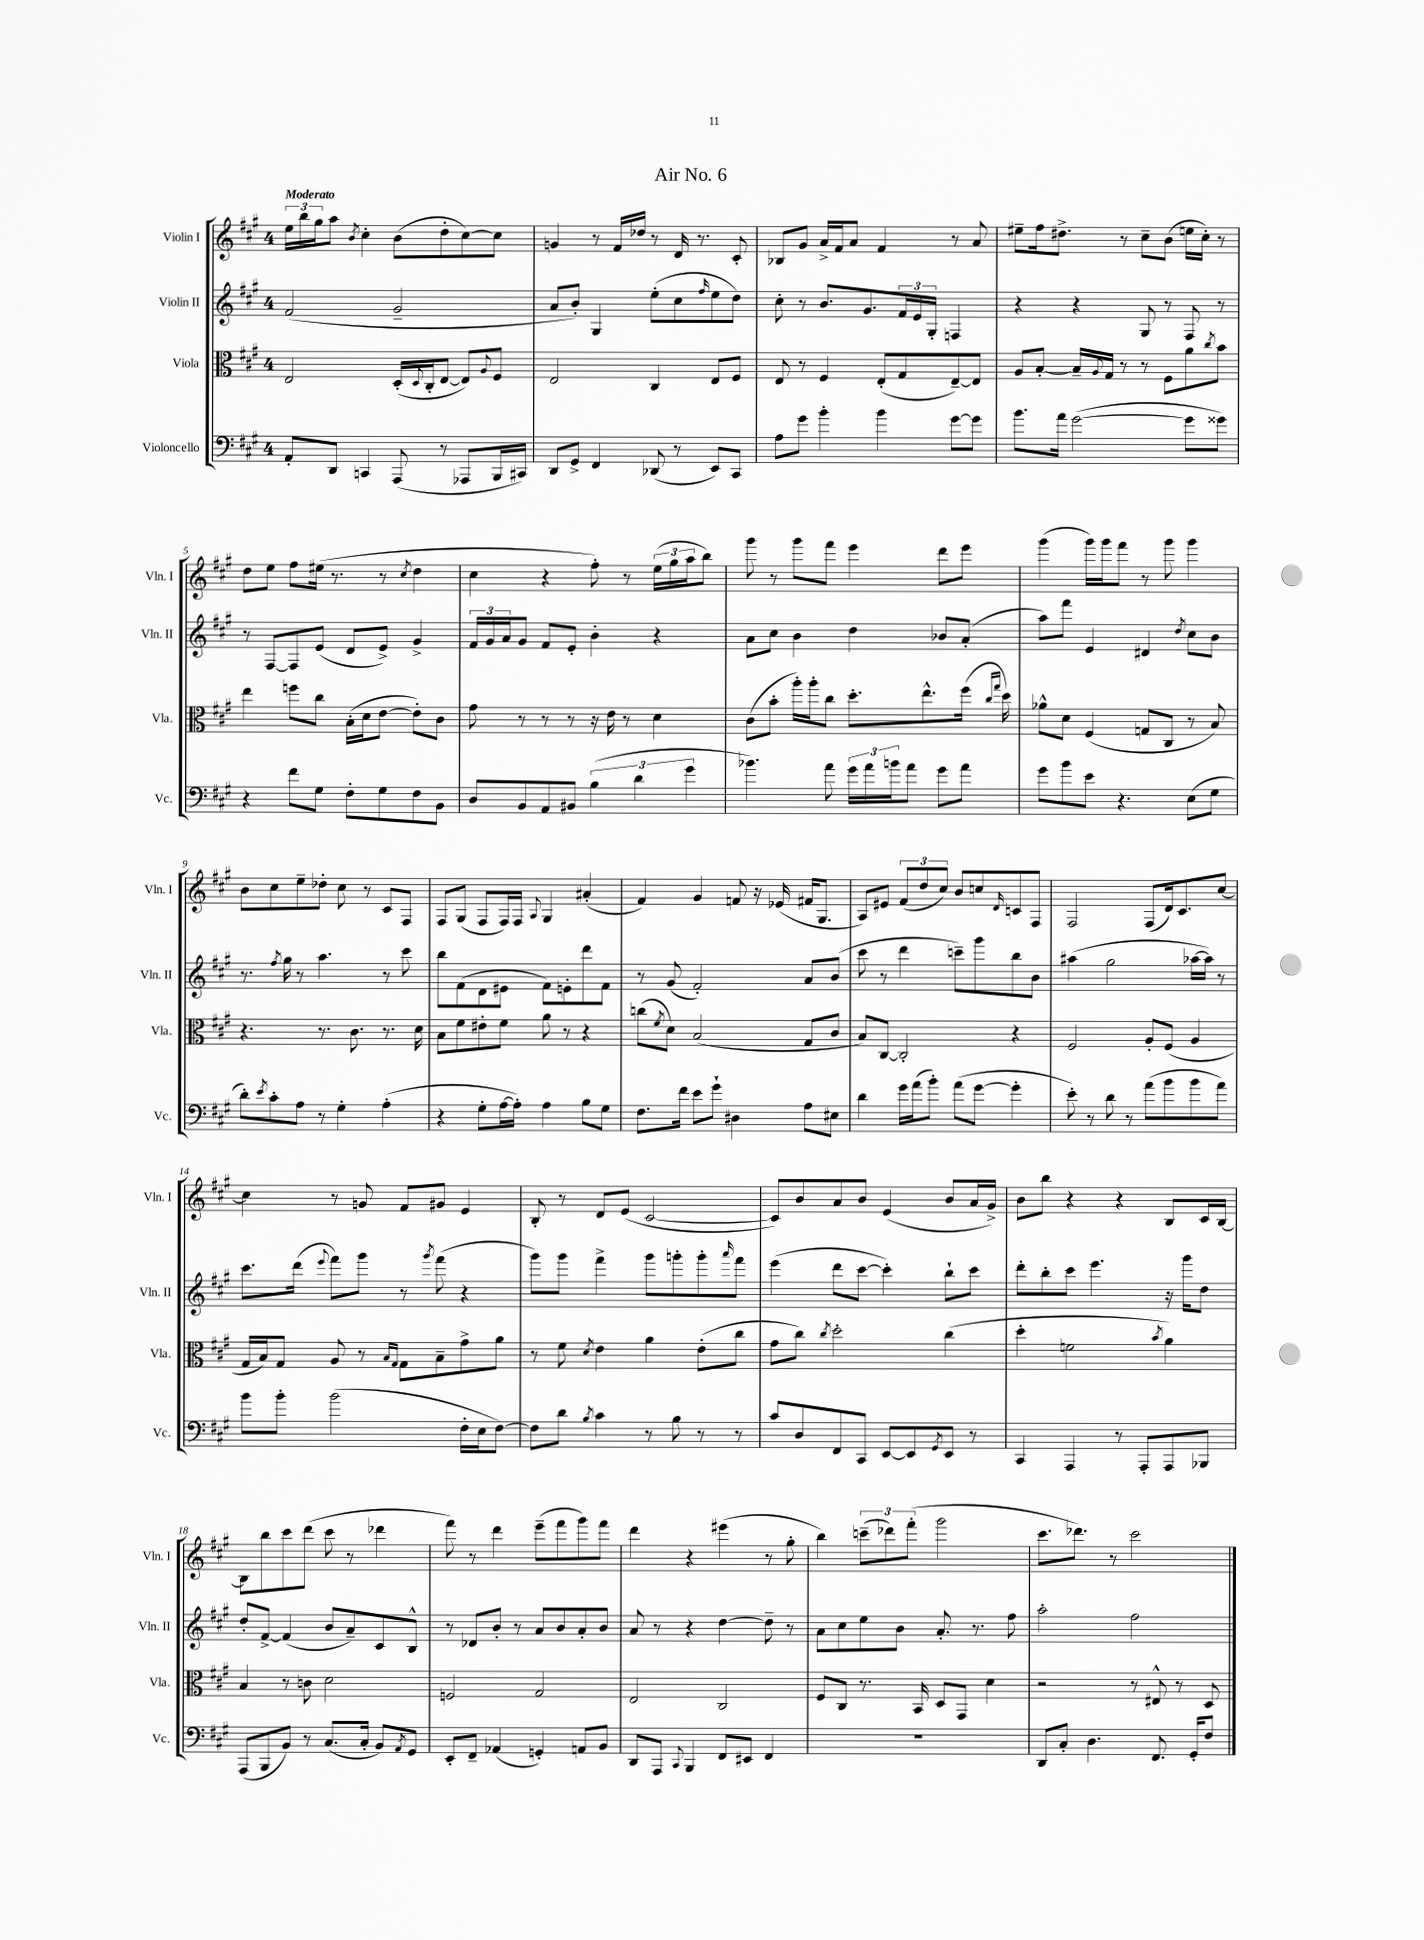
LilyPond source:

\header { title = "Air No. 6" }
<<
\new StaffGroup <<
\new Staff = "s0" \with { instrumentName = "Violin I" shortInstrumentName = "Vln. I" } {
    \clef treble \key a \major \once \override Staff.TimeSignature.style = #'single-digit \time 4/4 \tempo "Moderato"
    \tuplet 3/2 { e''16 b''16 gis''16 } a''8 \acciaccatura { b'8 } cis''4-. b'8( d''8-. cis''8~) cis''8 |
    g'4 r8 fis'16 des''16 r8 d'16 r8. cis'8-. |
    bes8 gis'8 a'16-> fis'16 a'8 fis'4 r8 a'8 |
    eis''8-- fis''16 dis''8.-> r8 cis''8-- b'8( e''16 cis''16-.) r8 |
    d''8 e''8 fis''8 eis''16( r8. r8 \acciaccatura { cis''8 } d''4 |
    cis''4 r4 fis''8-.) r8 \tuplet 3/2 { e''16( gis''16 a''16 } b''8) |
    gis'''8 r8 gis'''8 fis'''8 e'''4 d'''8 e'''8 |
    gis'''4( gis'''16) gis'''16 fis'''8 r8 gis'''8 gis'''4 |
    b'8 cis''8 e''8-- des''8-. cis''8 r8 cis'8 fis8 |
    fis8 gis8( fis8 fis16) fis16 \appoggiatura { a8 } gis4 ais'4-.( |
    fis'4) gis'4 f'8 r16 ees'16( fis'16 gis8. |
    a8) eis'8 \tuplet 3/2 { fis'8( d''8 cis''8) } b'8 c''8 \grace { d'16 } c'8 fis8 |
    fis2 fis8( d'16) cis'8. cis''8~ |
    cis''4 r8 g'8 fis'8 gis'8 e'4 |
    b8-. r8 d'8 e'8( cis'2~ |
    cis'8) b'8 a'8 b'8 e'4( b'8 a'16 gis'16->) |
    b'8 b''8 r4 r4 b8 cis'16 b16~ |
    b8 b''8 cis'''8 d'''8( cis'''8 r8 des'''4 |
    fis'''8) r8 d'''4 e'''8--( fis'''8 gis'''8) fis'''8 |
    d'''4 r4 eis'''4( r8 gis''8-. |
    b''4) \tuplet 3/2 { c'''8--( des'''8) fis'''8-.( } gis'''2 |
    cis'''8. des'''8.) r8 cis'''2 \bar "|." |
}
\new Staff = "s1" \with { instrumentName = "Violin II" shortInstrumentName = "Vln. II" } {
    \clef treble \key a \major \once \override Staff.TimeSignature.style = #'single-digit \time 4/4
    fis'2( gis'2-- |
    a'8 b'8-.) gis4 e''8-.( cis''8 \grace { fis''16 } e''8 d''8) |
    cis''8-. r8 b'8. gis'8. \tuplet 3/2 { fis'16 e'16 gis16-. } f4 |
    r4 r4 gis8 r8 fis8 r8 |
    r8 fis8~ fis8 e'8( d'8 e'8->) gis'4-> |
    \tuplet 3/2 { fis'16 gis'16 a'16 } gis'8 fis'8 e'8-. b'4-. r4 |
    a'8 cis''8 b'4 d''4 bes'8 a'8-.( |
    a''8) fis'''8 e'4 dis'4 \acciaccatura { d''8 } cis''8 b'8 |
    r8. \acciaccatura { fis''8 } gis''16 r8 a''4. r8 cis'''8 |
    b''8 fis'8( d'8 eis'8 fis'8) e'8-. d'''8 fis'8 |
    r8 gis'8( fis'2-.) a'8 b'8( |
    cis'''8 r8 d'''4 c'''8--) gis'''8 b''8 b'8 |
    ais''4( gis''2 aes''16~ aes''16) r8 |
    cis'''8. d'''16( \appoggiatura { e'''8 } fis'''8) gis'''8 r8 \acciaccatura { gis'''8 } fis'''8( r4 |
    gis'''8) gis'''8 fis'''4-> gis'''8 g'''8-. g'''8-. \grace { a'''16 } fis'''8 |
    e'''4( d'''8 cis'''8~ cis'''4-.) b''8-! cis'''8 |
    d'''8-. b''8-. cis'''8 e'''4. r16 gis'''16 d''8 |
    d''8-. fis'8~-> fis'4( b'8 a'8--) cis'8 b8-^ |
    r8 des'8 b'8-. r8 a'8 b'8 a'8-. b'8 |
    a'8 r8 r4 d''4~ d''8-- r8 |
    a'8 cis''8 e''8 b'8 a'8.-. r8. fis''8 |
    a''2-. fis''2 \bar "|." |
}
\new Staff = "s2" \with { instrumentName = "Viola" shortInstrumentName = "Vla." } {
    \clef alto \key a \major \once \override Staff.TimeSignature.style = #'single-digit \time 4/4
    e2 d16-.( \appoggiatura { d8 } cis16-. e8~ e8) \appoggiatura { a8 } fis8 |
    e2 cis4 e8 fis8 |
    e8 r8 fis4 e8-.( gis8 e8~--) e8 |
    a8 b8~-. b16-- \appoggiatura { a8 } gis16 r8 r8 fis8 a'8 \acciaccatura { cis''8 } b'8 |
    e''4 f''8 cis''8 b16-.( d'16 e'8~ e'8-.) cis'8 |
    gis'8 r8 r8 r8 r16 e'16 r8 d'4 |
    cis'8( b'8-. a''16-.) a''16-. cis''8 d''8.-. e''8.-^ fis''16( \grace { cis''16 gis''16 } d''16) |
    aes'8-^ d'8 fis4( g8 cis8 r8 b8) |
    r4. r8. cis'8. r8. d'16 |
    b8 fis'8 eis'8-. fis'8 a'8 r8 r4 |
    c''8( \acciaccatura { fis'8 } d'8) b2( gis8 cis'8 |
    b8) cis8~ cis2-. r4 |
    fis2 a8-. fis8( a4 |
    gis16 b16) gis8 a8 r8 \grace { b16 gis16 } gis8 b8-- gis'8-> a'8 |
    r8 fis'8 \acciaccatura { d'8 } e'4 a'4 e'8-.( cis''8 |
    gis'8 cis''8) \acciaccatura { cis''8 } d''2-. cis''4( |
    d''4-. f'2 \acciaccatura { b'8 } a'4) |
    b4 r8 c'8 d'2 |
    f2 gis2 |
    e2 cis2 |
    fis8 cis8 r8. b,16 d8 gis,8 d'4 |
    r2 r8 eis8-^ r8 d8 \bar "|." |
}
\new Staff = "s3" \with { instrumentName = "Violoncello" shortInstrumentName = "Vc." } {
    \clef bass \key a \major \once \override Staff.TimeSignature.style = #'single-digit \time 4/4
    a,8-. d,8 c,4 a,,8( r8 aes,,8 b,,16 cis,16) |
    d,8 gis,8-> fis,4 des,8( r8 e,8) cis,8 |
    a8 gis'8 b'4-. b'4 gis'8~ gis'8 |
    b'8. a'16 gis'2~( gis'8 gisis'8) |
    r4 fis'8 gis8 fis8-. gis8 fis8 b,8 |
    d8 b,8 a,8 bis,8 \tuplet 3/2 { b4( d'4 gis'4 } |
    bes'4.) a'8 \tuplet 3/2 { gis'16 a'16 b'16 } a'8 gis'8 a'8 |
    gis'8 b'8 e'8 r4. e8( gis8 |
    d'8-.) \acciaccatura { e'8 } cis'8-. a8 r8 gis4-. a4-.( |
    r4 gis8-. a16~ a16-.) a4 b8 gis8 |
    fis8. fis'16 e'8 gis'8-! dis4 a8 eis8 |
    d'4 gis'16 a'16( b'8-.) a'8( gis'8~ gis'4-. |
    e'8-.) r8 d'8 r8 a'8( b'8 b'8 a'8) |
    b'8 b'8-. b'2( fis16-. e16 fis8~) |
    fis8 d'8 \acciaccatura { b8 } cis'4 r8 b8 r8 r8 |
    cis'8 d8 fis,8 cis,8 e,8~ e,8 \acciaccatura { gis,8 } e,8 r8 |
    cis,4 a,,4 r8 a,,8-. a,,8 bes,,8 |
    a,,8( b,,8 b,8) r8 cis8.( cis16-. b,8) \acciaccatura { a,8 } gis,8 |
    e,8-. fis,8-- aes,4( g,4-.) a,8 b,8 |
    d,8 a,,8 \appoggiatura { cis,8 } b,,4 fis,8 eis,8 fis,4 |
    R1 |
    d,8 cis8-. d4. fis,8. gis,16-. fis8 \bar "|." |
}
>>
>>
